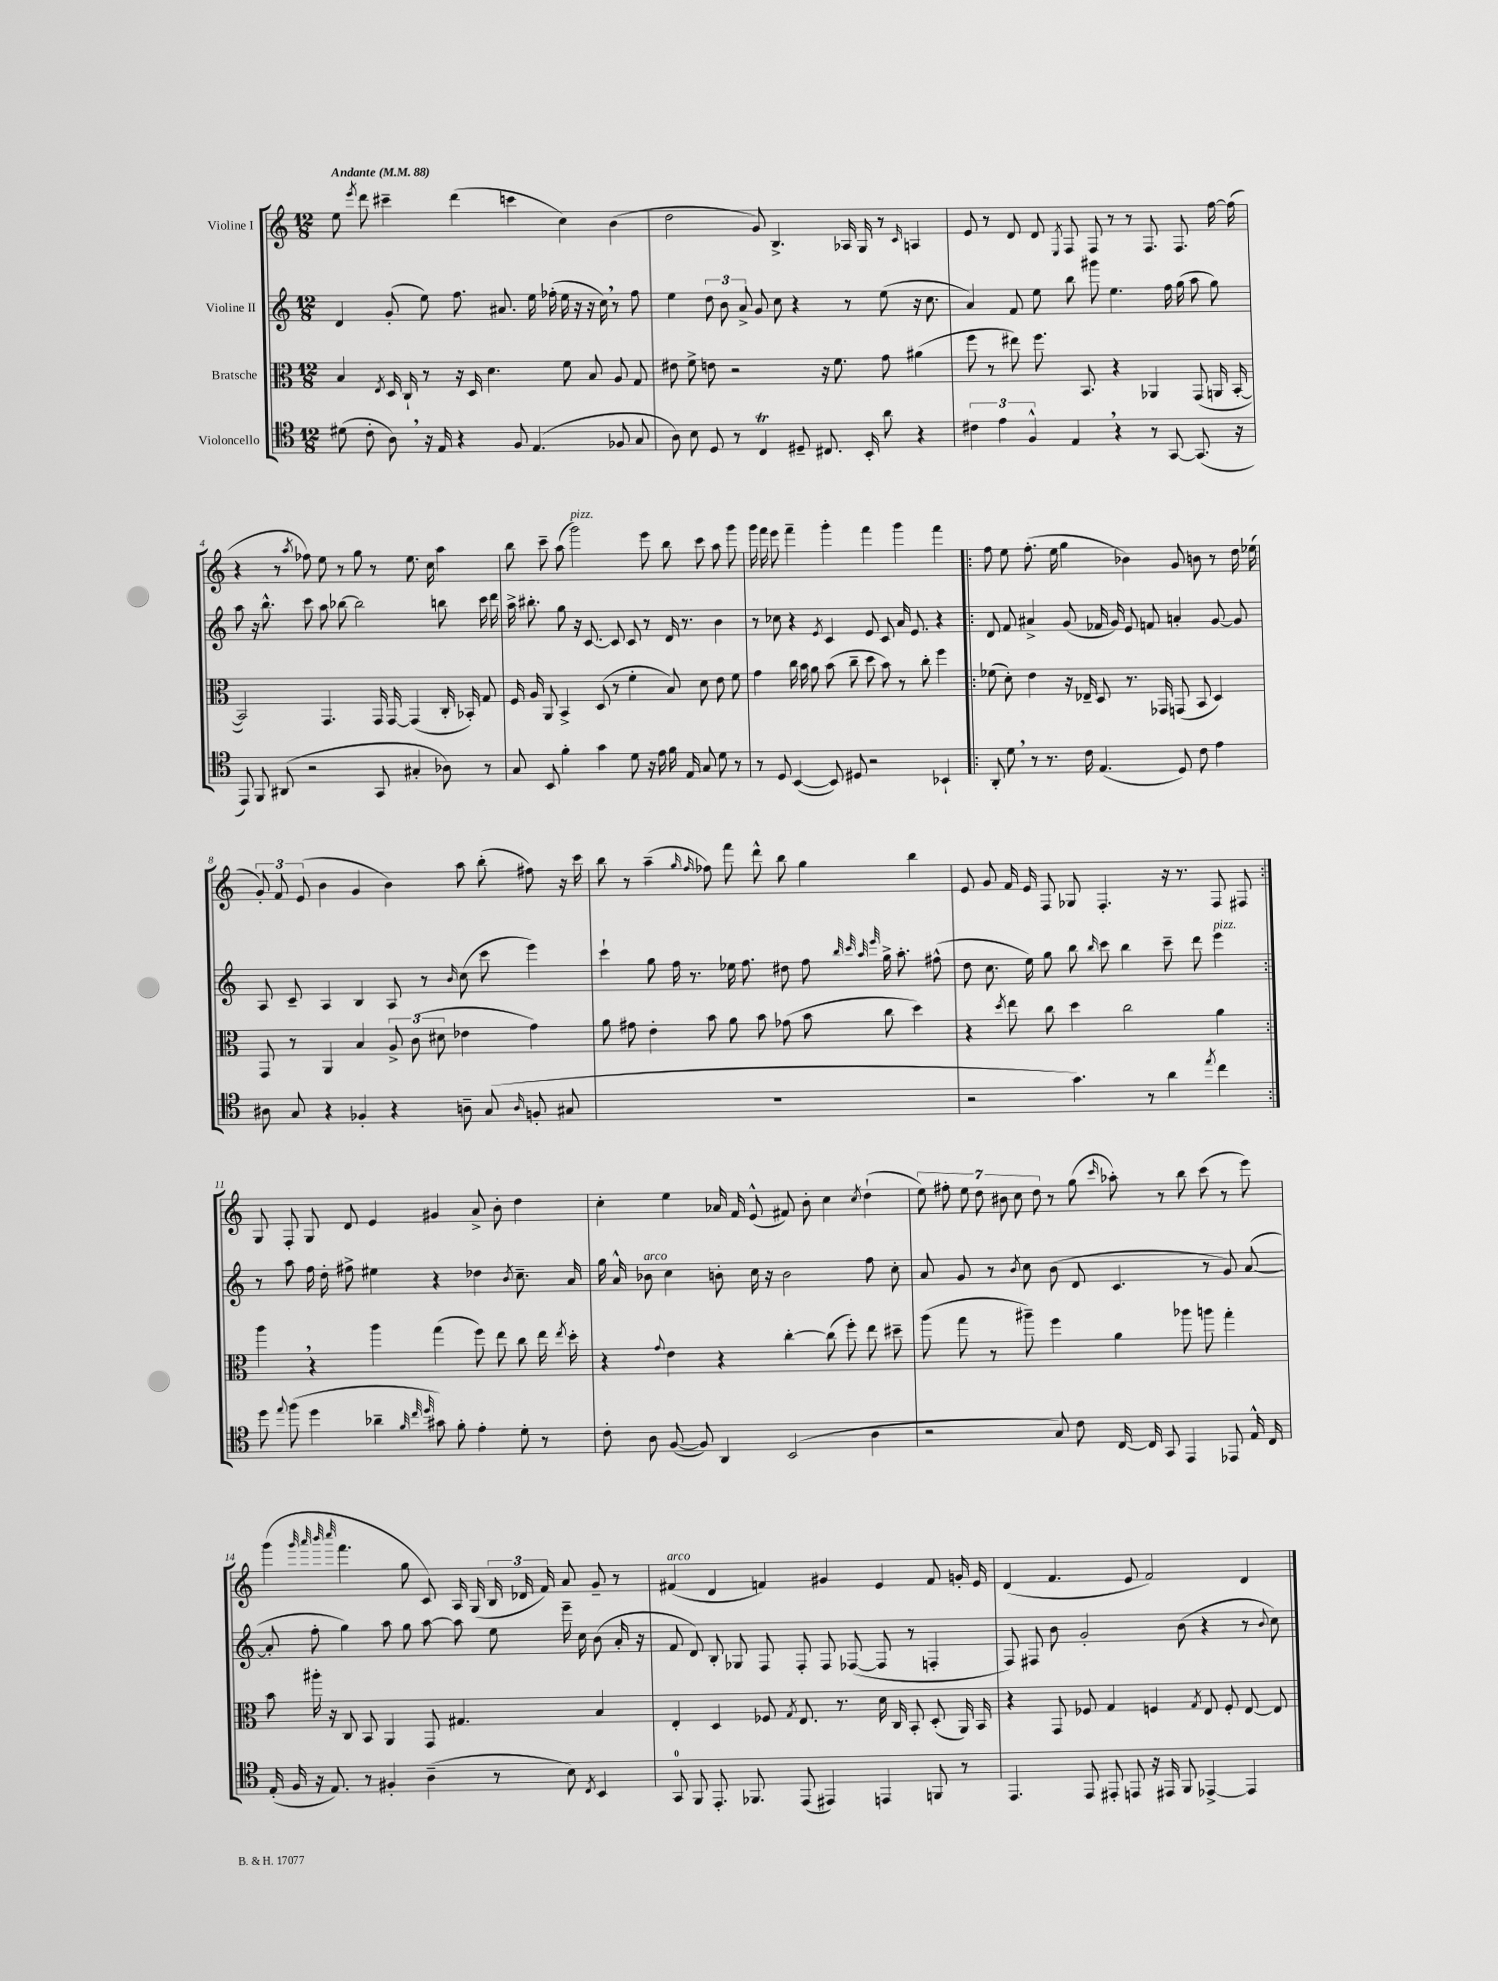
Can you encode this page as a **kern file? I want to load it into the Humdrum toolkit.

**kern	**kern	**kern	**kern
*staff4	*staff3	*staff2	*staff1
*clefC4	*clefC3	*clefG2	*clefG2
*k[]	*k[]	*k[]	*k[]
*M12/8	*M12/8	*M12/8	*M12/8
*MM88	*MM88	*MM88	*MM88
(8d#\	4B/	4d/	8ee\
.	.	.	8qeee/
8c'\	.	.	8ddd\
.	8qE/	.	.
8A\)	16D/	(8g'/	4ccc#~\
.	16C`/	.	.
16r	8r	8ee\)	.
16E/	.	.	.
4r	16r	8.ff\	(4ddd\
.	16D/	.	.
.	4.d\	.	.
.	.	8.a#/	.
8F/	.	.	4ccc\
(4.E/	.	16ee\	.
.	.	(16ff-'\	.
.	8f\	16ee\	4cc\)
.	.	16r	.
.	8B/	16r	.
.	.	16cc\)	.
8F-/	8A/	8r	(4b\
8G/	8G/	8ff-\	.
=	=	=	=
8A\)	8e#\	4ee\	2dd\
8B\	8f^\	.	.
8D/	8e\	12dd\	.
.	.	12b\	.
8r	2r	.	.
.	.	12a^/	.
4C/	.	8g/	8g/)
.	.	8cc\	4.B^/
8D#~/	.	4r	.
8.C#/	16r	.	.
.	8.f\	.	.
.	.	8r	16A-/
16BB'/	.	.	16G/
8a\	8g\	(8ee\	8r
.	.	.	16qqc/
4r	(4a#\	16r	4A/
.	.	8.cc\	.
=	=	=	=
6c#\	8ff\	4a/)	8e/
.	8r	.	8r
6e\	.	.	.
.	8ee#\)	8f/	8d/
6F^^/	.	.	.
.	8.ff\	8ee\	8d/
.	.	.	8qE/
4E/	.	8bb\	8F/
.	8.BB/	.	.
.	.	8ggg#\	8F/
4r	4r	4.ee\	8r
.	.	.	8r
8r	4AA-/	.	8.F/
[8GG/	.	16ff\	.
.	.	(16gg\	8.F/
(8.GG/]	(8GG/	8aa\	.
.	16AA/	8gg\)	[16ff\
16r	[16BB'/	.	(16ff\]
=	=	=	=
8EE/)	2BB/])	8aa\	4r
8FF/	.	16r	.
.	.	8.bb^^\	.
(8AA#/	.	.	8r
.	.	.	8qaa/
2r	.	8ccc\	8ff-\)
.	4.GG/	8aa\	8ee\
.	.	[8bb-\	8r
.	.	2bb-\]	8gg\
8GG/	16GG/	.	8r
.	[16GG/	.	.
4G#'/	(4GG/]	.	8.ee\
.	.	.	16cc\
8A-\)	16C'/	8bb\	4aa\
.	16BB-'/)	.	.
8r	8G/	16ccc\	.
.	.	16ddd\	.
=	=	=	=
8G/	16F/	16aa^\	8bb\
.	16A/	8.bb#'\	.
8BB/	8AA/	.	8ccc~\
4f'\	4BB^/	8gg\	(8aa\
.	.	16r	2ggg\)
.	.	[8.c/	.
4g\	(8D/	.	.
.	8r	8c/]	.
8d\	4f'\	8c/	.
16r	.	8r	8eee\
16e\	.	.	.
16f\	8B/)	16d/	8bb\
16E/	.	8.r	.
8G/	8d\	.	8ccc\
8d\	8e\	4b\	8aa\
8r	8f\	.	8ggg\
=	=	=	=
8r	4g\	8r	16ggg\
.	.	.	16fff\
8D/	.	8cc-\	8eee\
([4BB/	16cc\	4r	4fff~\
.	16b\	.	.
.	8a\	.	.
.	.	8qe/	.
8BB/])	(8b\	4c/	4ggg'\
8D#/	8cc~\	.	.
2r	8dd\	8e/	4fff\
.	8b\)	8c/	.
.	8r	16a/	4ggg\
.	.	8.e/	.
.	8cc'\	.	.
4BB-`/	4ff\	4r	4fff\
=!|:	=!|:	=!|:	=!|:
8AA'/	(8f-\	8d/	8ff\
8d\	8d'\)	8f/	8ee\
8r	4e\	4a#^/	(8.ff'\
8.r	.	.	.
.	.	.	16ee\
.	16r	(8g/	4gg\
16c\	16E-~/	.	.
(4.E/	8D/	16f-/	.
.	.	16g/)	.
.	8.r	8e/	4b-\)
.	.	8f/	.
.	16GG-/	.	.
8D/)	(8GG/	4a'/	8g/
8c\	8BB/	.	8b\
4e\	4D/)	[8g/	8r
.	.	8g/]	16dd\
.	.	.	(16ee-\
=	=	=	=
8A#\	8GG/	8A/	12g'/)
.	.	.	12f/
8G/	8r	8c~/	.
.	.	.	(12e/
4r	4AA/	4A/	4b\
4F-'/	4B/	4B/	4g/
4r	12A^/	8A/	4b\)
.	(12c\	.	.
.	.	8r	.
.	12d#\	.	.
.	.	16qqb/	.
8A~\	4e-\	(8cc\	8aa\
(8G/	.	8ccc\	(8bb'\
16qqA/	.	.	.
8F'/	4g\)	4eee\)	8ff#\)
8G#/	.	.	16r
.	.	.	16ccc\
=	=	=	=
1.r	8a\	4ccc`\	8bb\
.	8g#\	.	8r
.	4e'\	8gg\	(4aa~\
.	.	16ff\	.
.	.	8.r	.
.	.	.	16qqgg/
.	.	.	16qqff/
.	8b\	.	8ff-\)
.	8a\	16ee-\	8fff\
.	.	8.ff\	.
.	8b\	.	8ddd^^\
.	(8g-\	8dd#\	8bb\
.	8b\	8ff\	4gg\
.	.	32qqbb/	.
.	.	32qqccc/	.
.	.	32qqaa/	.
.	.	32qqeee/	.
.	8cc\	16gg^\	.
.	.	8.aa'\	.
.	4dd\)	.	4bb\
.	.	(8ff#^^\	.
=	=	=	=
2r	4r	8dd\	8e/
.	.	8.cc\	8g/
.	8qdd/	.	.
.	8ee\	.	16f/
.	.	16ee\)	16e/
.	8cc\	8gg\	8F/
4.g\)	4dd\	8bb\	8G-/
.	.	16qqbb/	.
.	.	8ccc\	4.F'/
.	2cc\	4bb\	.
8r	.	.	.
4a\	.	8ccc~\	16r
.	.	.	8.r
.	.	8ddd\	.
8qee/	.	.	.
4cc\	4a\	4eee\	8F/
.	.	.	8F#/
=:|!	=:|!	=:|!	=:|!
8dd\	4aa\	8r	8G/
8qqee/	.	.	.
(8ff\	.	8aa\	8F'/
4dd\	4r	16ff\	8G/
.	.	16dd'\	.
.	.	8ff#^\	8d/
4a-~\	4aa\	4ee#\	4e/
32qqf/	.	.	.
32qqcc/	.	.	.
32qqdd/	.	.	.
8g#\)	(4gg\	4r	4g#/
8f'\	.	.	.
4e'\	8ff\)	4dd-\	8a^/
.	8ee\	.	8b'\
.	.	8qb/	.
8d'\	8cc\	8.cc~\	4dd\
8r	16ee\	.	.
.	8qee/	.	.
.	16dd'\	16a/	.
=	=	=	=
8c'\	4r	16gg\	4cc'\
.	.	16a^^/	.
8A\	.	8b-\	.
.	8qqg/	.	.
([8F/	4e\	4cc\	4ee\
8F/])	.	.	.
4AA/	4r	8b'\	16a-/
.	.	.	16f/
.	.	16cc\	(8e^^/
.	.	16r	.
(2BB/	[4cc'\	2b\	8f#/)
.	.	.	8b'\
.	(8cc\]	.	4cc\
.	8ff'\)	.	.
.	.	.	8qcc/
4A\	8ee\	8ff\	(4dd`\
.	8dd#~\	8cc'\	.
=	=	=	=
2r	(8aa\	8a/	14ee\)
.	.	.	14ff#'\
.	8gg\	8g/	.
.	.	.	14ee\
.	.	.	14dd\
.	8r	8r	.
.	.	.	14b#\
.	.	.	14cc\
.	.	8qb/	.
.	8aa#~\)	8cc\	.
.	.	.	14dd\
8G/)	4ff\	(8b\	8r
8c\	.	8d/	(8gg\
.	.	.	16qqccc/
[16C/	4a\	4.c/	8aa-'\)
16C/]	.	.	.
8GG/	.	.	8r
4EE/	8aa-\	.	8bb\
.	8aa\	8r	(8ccc\
8EE-/	4gg'\	8g/)	8r
16E^^/	.	([8a/	8eee\)
16C/	.	.	.
=	=	=	=
(16E'/	8b\	8a'/]	(4ggg\
16F/	.	.	.
16r	16aa#'\	8ff'\	.
8.E/)	16r	.	.
.	.	.	32qqggg/
.	.	.	32qqaaa/
.	.	.	32qqbbb/
.	.	.	32qqcccc/
.	8C/	4gg\)	4.fff\
8r	8BB/	.	.
4F#'/	4AA/	8aa\	.
.	.	8gg\	8gg\
(4A~\	8GG/	[8aa\	8c/)
.	4.G#/	8aa\]	16A/
.	.	.	(16G/
8r	.	8ee\	24B/
.	.	.	24d-/
.	.	.	24f/)
8B\)	.	16eee~\	8a/
.	.	16cc\	.
8qC/	.	.	.
4BB/	4B/	(8b\	8g~/
.	.	16a'/	8r
.	.	16r	.
=	=	=	=
8GG/	4E'/	8f/	(4f#/
8FF/	.	8d/)	.
8.EE'/	4D/	8B'/	4d/
.	.	8G-/	.
8.FF-/	.	.	.
.	8F-/	8F/	4f/)
.	8qG/	.	.
(8EE/	8.E/	8F'/	.
4EE#/)	.	8F/	4g#/
.	8.r	.	.
.	.	([8F-/	.
4EE/	16d\	8F-/]	4e/
.	16C/	.	.
.	8BB'/	8r	.
8FF/	(8D'/	4F'/	8f/
8r	16AA/)	.	16g'/
.	16BB/	.	16e/
=	=	=	=
4.EE/	4r	8F/)	(4d/
.	.	8F#/	.
.	8GG/	8b\	4.f/
8EE/	8F-/	2g'/	.
8EE#'/	4G/	.	.
8EE/	.	.	8e/
16r	4F/	.	2f/)
16EE#/	.	.	.
8FF/	.	(8b\	.
.	8qG/	.	.
[4EE-^/	8E/	4r	.
.	8F'/	.	.
4EE-/]	[8E/	8r	4d/
.	.	8qqb/	.
.	8E/]	8cc\)	.
==	==	==	==
*-	*-	*-	*-
